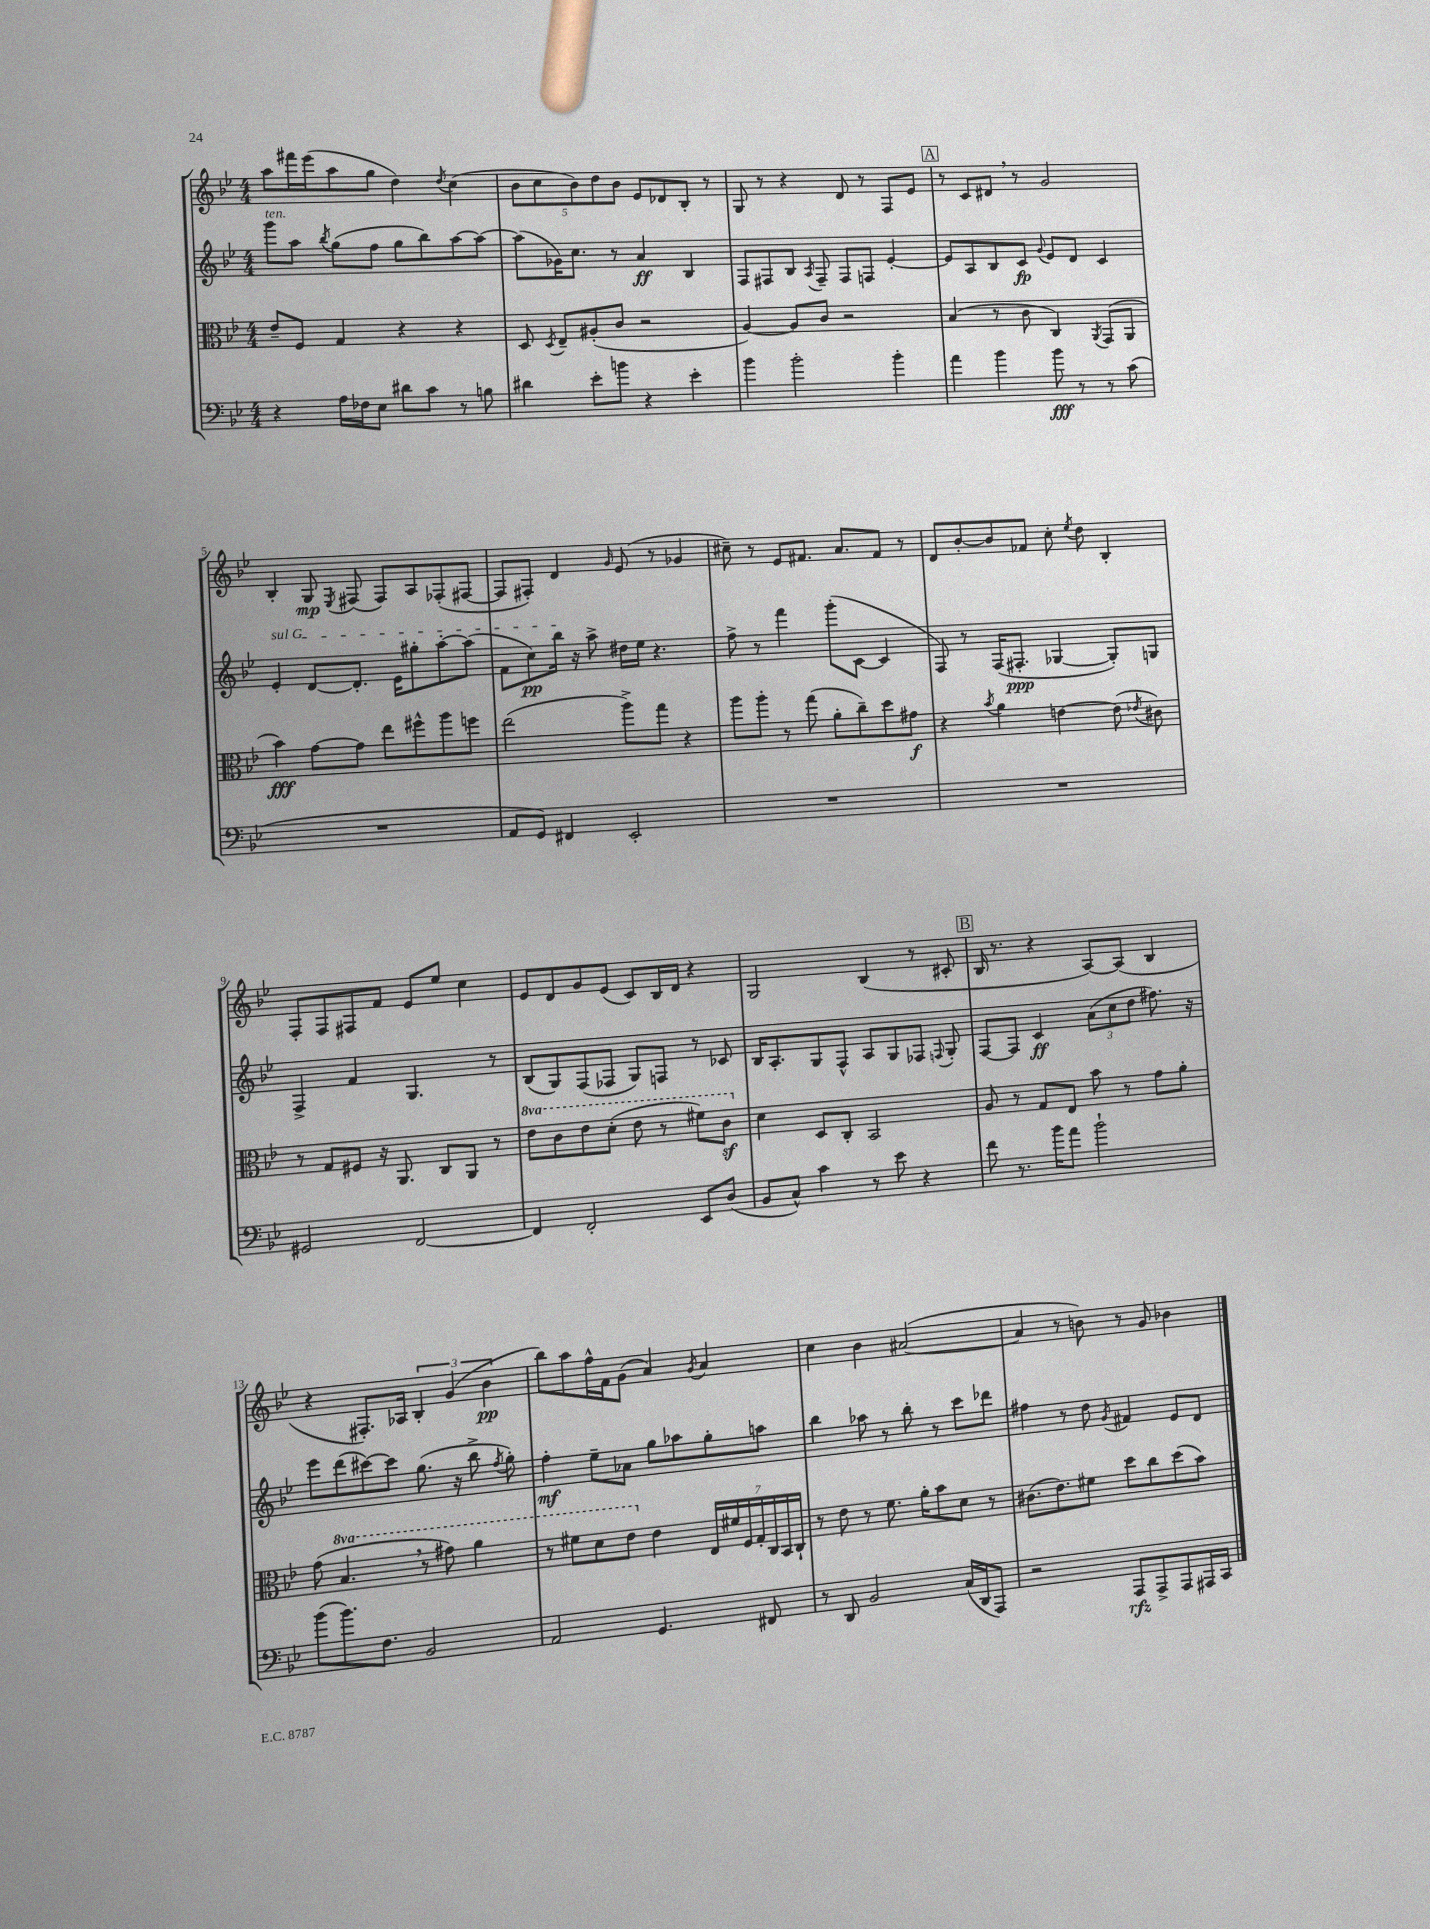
<<
\new StaffGroup <<
\new Staff = "s0" {
    \clef treble \key bes \major \numericTimeSignature \time 4/4
    \autoBeamOff a''8[ fis'''16 ees'''16( a''8 g''8] d''4) \acciaccatura { d''8 } c''4( |
    \tuplet 5/4 { bes'8[ c''8 bes'8) d''8 bes'8] } ees'8[ des'8 bes8]-. r8 |
    g8 r8 r4 d'8 r8 f8[ ees'8] |
    \mark \markup { \box "A" } r8 c'8[ dis'8] \breathe r8 g'2 |
    bes4-. g8\mp \acciaccatura { ees8 } fis8( fis8[) a8 fes8-.( fis8]~ |
    fis8[ fis8]-.) d'4 \grace { g'16 } ees'8( r8 ges'4 |
    cis''8--) r8 ees'8[ fis'8.] a'8.[ fis'8] r8 |
    d'8[ bes'8~-. bes'8 fes'8] c''8-. \acciaccatura { ees''8 } d''8 bes4-. |
    f8[-. f8 fis8 f'8] ees'8[ ees''8] c''4 |
    ees'8[ d'8 g'8 ees'8]( c'8[) bes16 d'16] r4 |
    g2 bes4( r8 cis'8-. |
    \mark \markup { \box "B" } bes16 r8. r4 a8[~) a8]( bes4 |
    r4 fis8.[-.) aes16] \tuplet 3/2 { bes4-. g'4( bes'4\pp } |
    bes''8[) a''8 f''16-^ f'16 g'8]( a'4) \acciaccatura { g'8 } a'4 |
    c''4 bes'4 ais'2~( |
    ais'4 r8 b'8) r8 g'8 bes'4 \bar "|." |
}
\new Staff = "s1" {
    \clef treble \key bes \major \numericTimeSignature \time 4/4
    \autoBeamOff g'''8[^\markup { \italic "ten." } a''8] \acciaccatura { bes''8 } g''8[( f''8] g''8[ bes''8) a''8~ a''8]~ |
    a''8[( ges'16) c''8.] r8 a'4\ff bes4 |
    f8[ fis8 bes8] \acciaccatura { a8 } fis8-- fis8[ f8] ees'4~-. |
    \mark \markup { \box "A" } ees'8[ a8 bes8 c'8]\fp \appoggiatura { g'8 } ees'8[ d'8] c'4 |
    \once \override TextSpanner.bound-details.left.text = \markup { \italic "sul G" } ees'4-.\startTextSpan d'8[~ d'8.]-. ees'16[ gis''8-. a''8~-. a''8]( |
    f'8[ c''8\pp) bes''16]\stopTextSpan r16 a''8-> dis''16[ ees''16] r4. |
    f''8-> r8 f'''4 g'''8[-.( c'8]~ c'4 |
    f8) r8 f16[( fis8.]-.\ppp ges4~ ges8[-.) g8] |
    f4-> f'4 g4. r8 |
    bes8[( g8) f8( fes8] g8[) f8] r8 ces'8 |
    bes16[ a8.-. g8 f8]-^ a8[ g8 fes8] \appoggiatura { f8 } g8-. |
    \mark \markup { \box "B" } f8[~ f8] c'4\ff \tuplet 3/2 { a'8[( c''8 d''8] } fis''8.) r16 |
    ees'''8[ d'''8( cis'''8~) cis'''8] g''8.( r16 bes''8-> \acciaccatura { f''8 } g''8-.) |
    f''4-.\mf ees''8[-- aes'8] g''8[ aes''8 g''8-. a''8] |
    bes''4 aes''8 r8 bes''8-. r8 c'''8[ des'''8] |
    fis''4 r8 d''8 \acciaccatura { g'8 } fis'4 ees'8[ d'8] \bar "|." |
}
\new Staff = "s2" {
    \clef alto \key bes \major \numericTimeSignature \time 4/4 \set Staff.ottavationMarkups = #ottavation-simple-ordinals
    \autoBeamOff ees'8[-- f8] g4 r4 r4 |
    d8 \acciaccatura { d8 } ees8[-- ais8-.( c'8] r2 |
    a4~) a8[ c'8] r2 |
    \mark \markup { \box "A" } bes4( r8 c'8 c4) \acciaccatura { a,8 } g,8[( a,8] |
    bes'4\fff) g'8[~ g'8] ees''8[ fis''8-^ a''8 f''8] |
    ees''2( a''8[->) g''8] r4 |
    a''8[ a''8]-. r8 g''8( a'8[-. c''8--) d''8 gis'8]\f |
    r4 \acciaccatura { bes'8 } a'4 e'4~ e'8( \acciaccatura { ees'8 } cis'8) |
    r8 g8[ fis8] r16 a,8. c8[ a,8] r8 |
    \ottava #1 ees''8[ c''8 ees''8 d''8]-.( ees''8 r8 fis''8[) c''8]\sf \ottava #0 |
    d'4 d8[ c8]-. bes,2 |
    \mark \markup { \box "B" } a8 r8 g8[ ees8] bes'8 r8 g'8[ a'8]-. |
    g'8( \ottava #1 bes'4. \breathe r8 gis''8) a''4 |
    r8 fis''8[ d''8 ees''8] \ottava #0 ees'4 \tuplet 7/4 { ees16[ fis'16 f16 g16-. c16 bes,16 c16]-! } |
    r8 ees'8 r8 f'8. a'16[-. bes'8 d'8] r8 |
    cis'8.[( ees'8.) fis'8] d''8[ c''8 d''8( bes'8]) \bar "|." |
}
\new Staff = "s3" {
    \clef bass \key bes \major \numericTimeSignature \time 4/4
    \autoBeamOff r4 a16[ fes16 ees8] dis'8[ c'8] r8 b8 |
    dis'4 ees'8[-. b'8] r4 ees'4-. |
    bes'4 bes'2-. bes'4-. |
    \mark \markup { \box "A" } a'4 bes'4 bes'8\fff r8 r8 c'8( |
    R1 |
    a,8[ g,8]) fis,4 ees,2-. |
    R1 |
    R1 |
    gis,2 f,2~ |
    f,4 f,2-. ees,8[ d8]( |
    bes,8[ c8]-^) c'4 r8 ees'8 r4 |
    \mark \markup { \box "B" } f'8 r8. bes'16[ a'8] bes'2-! |
    bes'8[( bes'8.) f8.] bes,2 |
    a,2 g,4. fis,8 |
    r8 d,8 bes,2 c16[( d,16 a,,8]) |
    r2 a,,8[\rfz a,,8-> a,,8 ais,,16 c,16] \bar "|." |
}
>>
>>
